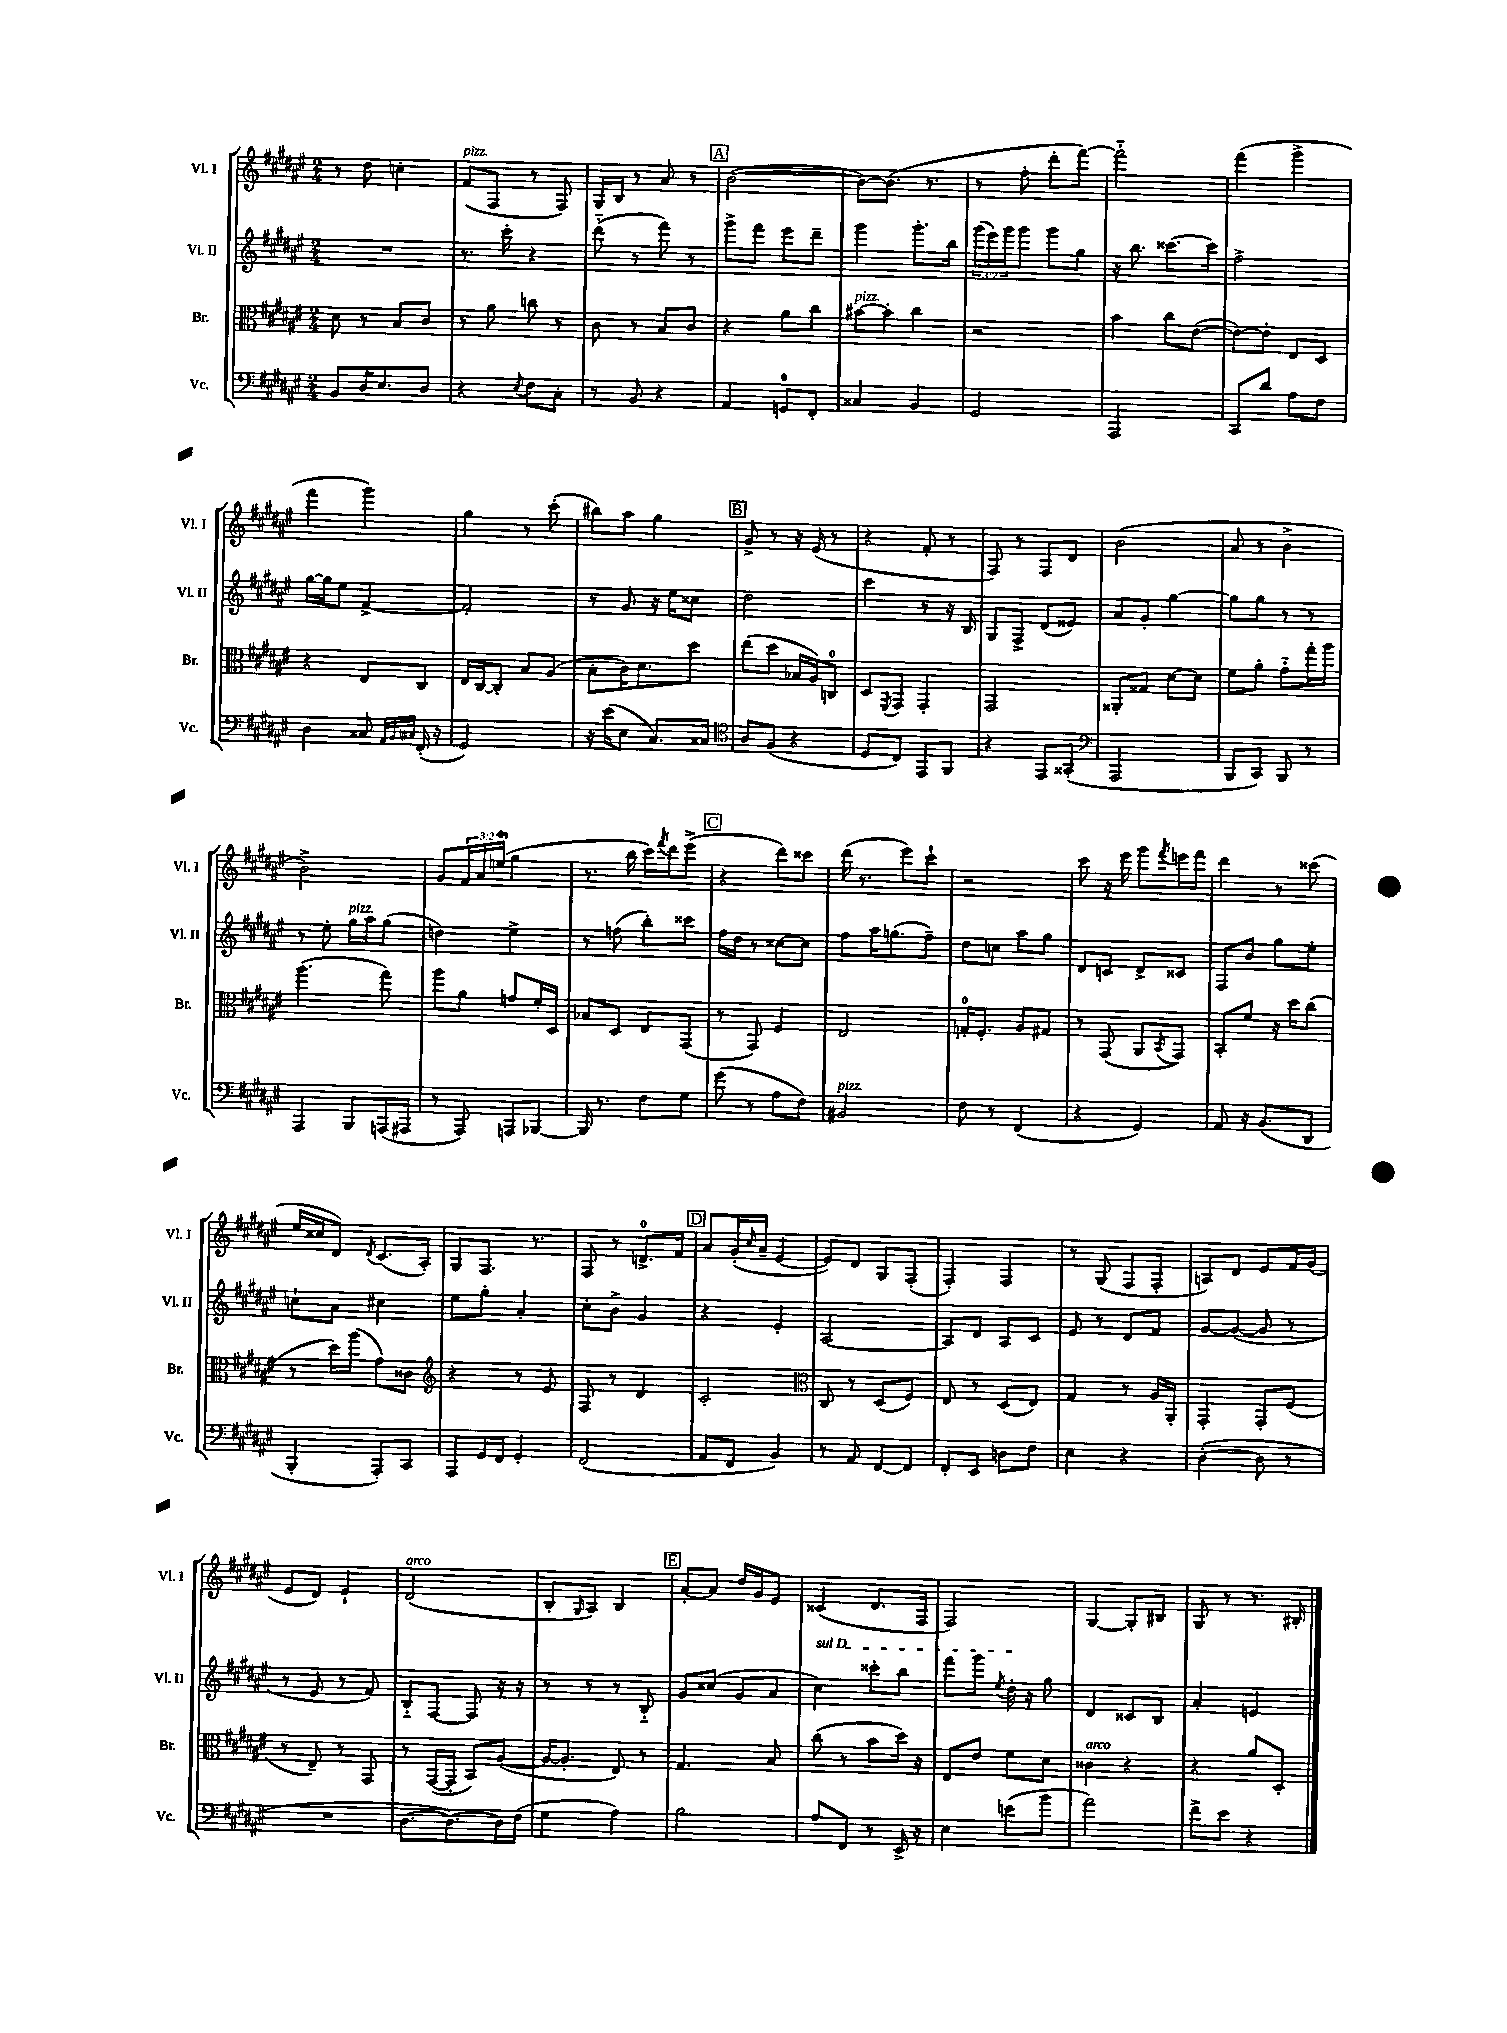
<<
\new StaffGroup <<
\new Staff = "s0" \with { instrumentName = "Vl. I" shortInstrumentName = "Vl. I" } {
    \clef treble \key fis \major \numericTimeSignature \time 2/4 \override Staff.TupletNumber.text = #tuplet-number::calc-fraction-text
    r8 dis''8 c''4-. |
    fis'8^\markup { \italic "pizz." }( fis8 r8 fis8) |
    gis16 b16 r8 ais'8 r8 |
    \mark \markup { \box "A" } b'2~( |
    b'8~) b'8.( r8. |
    r8 fis''8-. dis'''8-. fis'''8~) |
    fis'''2-_ |
    fis'''4( gis'''4-> |
    fis'''4 gis'''4) |
    gis''4 r8 cis'''8-.( |
    bis''8) ais''8 gis''4 |
    \mark \markup { \box "B" } gis'8-> r8 r16 eis'16( r8 |
    r4 fis'8-. r8 |
    fis8) r8 fis8 dis'8 |
    b'2( |
    ais'8 r8 b'4-> |
    b'2->) |
    gis'8 \tuplet 3/2 { fis'16 ais'16 e''16-0( } gis''4 |
    r8. b''16 cis'''16) \acciaccatura { fis'''8 } dis'''16 eis'''8->( |
    \mark \markup { \box "C" } r4 dis'''8) cisis'''8 |
    dis'''16( r8. eis'''8) cis'''8-! |
    r2 |
    cis'''8 r16 eis'''16 gis'''8 \acciaccatura { fis'''8 } e'''16 fis'''16 |
    dis'''4 r8 cisis'''8( |
    eis''16 cisis''16 dis'8) \acciaccatura { dis'8 } cis'8.( ais16-.) |
    gis8 fis8. r8. |
    fis8 r8 d'8.-0-> fis'16 |
    \mark \markup { \box "D" } ais'8 gis'16-.( \grace { cis''16 } ais'16-- eis'4~ |
    eis'8) dis'8 gis8 fis8-.( |
    fis4-.) fis4 |
    r8 gis8( fis8 fis8-. |
    a8) dis'8 eis'8 fis'16 gis'16( |
    eis'8 dis'8) eis'4-! |
    dis'2^\markup { \italic "arco" }( |
    b8-. \grace { gis16 } ais8) b4 |
    \mark \markup { \box "E" } ais'8~-. ais'8 dis''16 gis'16 eis'8 |
    cisis'4( dis'8. fis16 |
    fis2) |
    gis4~ gis8-. bis8 |
    gis8 r8 r8. bis16-. \bar "|." |
}
\new Staff = "s1" \with { instrumentName = "Vl. II" shortInstrumentName = "Vl. II" } {
    \clef treble \key fis \major \numericTimeSignature \time 2/4 \override Staff.TupletNumber.text = #tuplet-number::calc-fraction-text
    R2 |
    r8. cis'''16-. r4 |
    dis'''8-_( r8 fis'''8) r8 |
    \mark \markup { \box "A" } gis'''8-> fis'''8 eis'''8 dis'''8-- |
    gis'''4 gis'''8.-. b''16 |
    \tuplet 3/2 { gis'''16( eis'''16) gis'''16 } gis'''8 gis'''8 gis''8 |
    r16 b''8. cisis'''8.~ cisis'''16 |
    fis''2-> |
    gis''16~ gis''16 eis''8 fis'4~-> |
    fis'2-. |
    r8 gis'8 r16 eis''16 cisis''8 |
    \mark \markup { \box "B" } dis''2 |
    cis'''4 r8 r16 b16 |
    gis8 fis8-> dis'8( eisis'8) |
    ais'8 gis'8-. gis''4~ |
    gis''8 gis''8 r8 r8 |
    r8 eis''8-. gis''16^\markup { \italic "pizz." } ais''16 gis''8( |
    d''4) eis''4-> |
    r8 f''8( b''8-.) cisis'''8 |
    \mark \markup { \box "C" } fis''16 dis''16 r8 cisis''8~ cisis''8 |
    fis''8 ais''16 g''8.( fis''8--) |
    dis''8 c''8 ais''8 gis''8 |
    dis'8 c'8 dis'8-> cisis'8 |
    fis8 b'8 gis''8 eis''8-. |
    c''8-! ais'8 cis''4 |
    eis''8 gis''8-. ais'4-. |
    cis''8-. b'8-> gis'4 |
    \mark \markup { \box "D" } r4 eis'4-. |
    ais2~ |
    ais8 dis'8 ais8 cis'8 |
    eis'8 r8 dis'8 fis'8 |
    gis'8~ gis'8~( gis'8 r8 |
    r8 eis'8 r8 fis'8) |
    b8-_ fis8~ fis8 r16 r16 |
    r8 r8 r8 b8-_ |
    \mark \markup { \box "E" } gis'8 cisis''8( gis'8 ais'8 |
    \once \override TextSpanner.bound-details.left.text = \markup { \italic "sul D" } cis''4\startTextSpan) cisis'''8-. b''8 |
    fis'''8 gis'''8 \acciaccatura { eis''8 } dis''16-.\stopTextSpan r16 gis''8 |
    dis'4 cisis'8 b8 |
    ais'4-. e'4 \bar "|." |
}
\new Staff = "s2" \with { instrumentName = "Br." shortInstrumentName = "Br." } {
    \clef alto \key fis \major \numericTimeSignature \time 2/4
    dis'8 r8 b8 cis'8 |
    r8 ais'8 c''8 r8 |
    cis'8 r8 b8 cis'8 |
    \mark \markup { \box "A" } r4 ais'8 cis''8 |
    bis'8~^\markup { \italic "pizz." } bis'8-. cis''4 |
    r2 |
    b'4 cis''8 eis'8~( |
    eis'8~) eis'8-. eis8 dis8 |
    r4 eis8 cis8 |
    eis16 cis16~ cis8-. b8 ais8( |
    b8-. cis'16) dis'8. dis''8 |
    \mark \markup { \box "B" } eis''8( dis''8 bes16 ais16) c8-0 |
    dis8 \acciaccatura { fis,8 } gis,8 gis,4-. |
    gis,2 |
    aisis,8-. gisis8 dis'8~ dis'8 |
    fis'8 ais'8-. gis'8-_ gis''16-. ais''16 |
    ais''4.( gis''8) |
    ais''8 ais'8 g'8 fis'16-. dis16 |
    bes8 dis8 eis8 gis,8( |
    \mark \markup { \box "C" } r8 gis,8) fis4 |
    eis2 |
    g16-0-. fis8.-. ais8 gis8 |
    r8 gis,8( ais,8 \acciaccatura { b,8 } gis,8) |
    b,8-. fis'8 r16 dis''16 cis''8( |
    r8 dis''16) ais''16( gis'8) cisis'8 |
    \clef treble r4 r8 eis'8 |
    fis8 r8 dis'4 |
    \mark \markup { \box "D" } cis'2-. |
    \clef alto cis8 r8 dis8( fis8) |
    eis8 r8 dis8( eis8) |
    gis4 r8 ais16 ais,16-. |
    gis,4-. gis,8-. fis8( |
    r8 eis8--) r8 gis,8 |
    r8 gis,16~( gis,16-. b,8) ais8~( |
    ais16~ ais8.-. eis8) r8 |
    \mark \markup { \box "E" } gis4. b8 |
    cis''8( r8 b'8 dis''16) r16 |
    eis8 eis'8 fis'8 dis'8 |
    cisis'4^\markup { \italic "arco" } r4 |
    r4 ais'8 dis8-. \bar "|." |
}
\new Staff = "s3" \with { instrumentName = "Vc." shortInstrumentName = "Vc." } {
    \clef bass \key fis \major \numericTimeSignature \time 2/4
    b,8 dis16 eis8. dis8 |
    r4 \acciaccatura { eis8 } fis8 cis8-. |
    r8 b,8 r4 |
    \mark \markup { \box "A" } ais,4 g,8-0 fis,8-. |
    cisis4 b,4 |
    gis,2 |
    ais,,2 |
    cis,8 dis'8 ais8 fis8 |
    dis4 cisis8 \grace { ais,32 b,32 cis32 } fis,16-.( r16 |
    gis,2) |
    r16 eis'16( eis8 cis8.) cisis16 |
    \mark \markup { \box "B" } \clef tenor ais8 fis8( r4 |
    dis8 cis8) eis,8 fis,8 |
    r4 eis,8 gisis,8-.( |
    \clef bass ais,,2 |
    b,,8 cis,8) b,,8 r8 |
    ais,,4 b,,8 a,,16( ais,,16 |
    r8 ais,,8) a,,8 bes,,8~ |
    bes,,16 r8. fis8 gis8 |
    \mark \markup { \box "C" } gis'8( r8 ais8 fis8) |
    bis,2^\markup { \italic "pizz." } |
    fis8 r8 fis,4( |
    r4 gis,4) |
    ais,8 r16 b,8.( dis,8 |
    b,,4-. ais,,8-.) cis,8 |
    ais,,8 gis,16 fis,16 gis,4-. |
    fis,2( |
    \mark \markup { \box "D" } ais,8 fis,8 b,4) |
    r8 ais,8 fis,8~ fis,8 |
    fis,8-. eis,8 d8 fis8 |
    eis4 r4 |
    dis4~-.( dis8 r8 |
    R2 |
    dis8.~ dis8.~) dis16 fis16( |
    gis4 ais4) |
    \mark \markup { \box "E" } b2 |
    ais8 fis,8 r8 eis,16-> r16 |
    eis4 e'8( b'8 |
    ais'2) |
    fis'8-> eis'8 r4 \bar "|." |
}
>>
>>
\layout { \context { \Score \remove "Bar_number_engraver" } }
